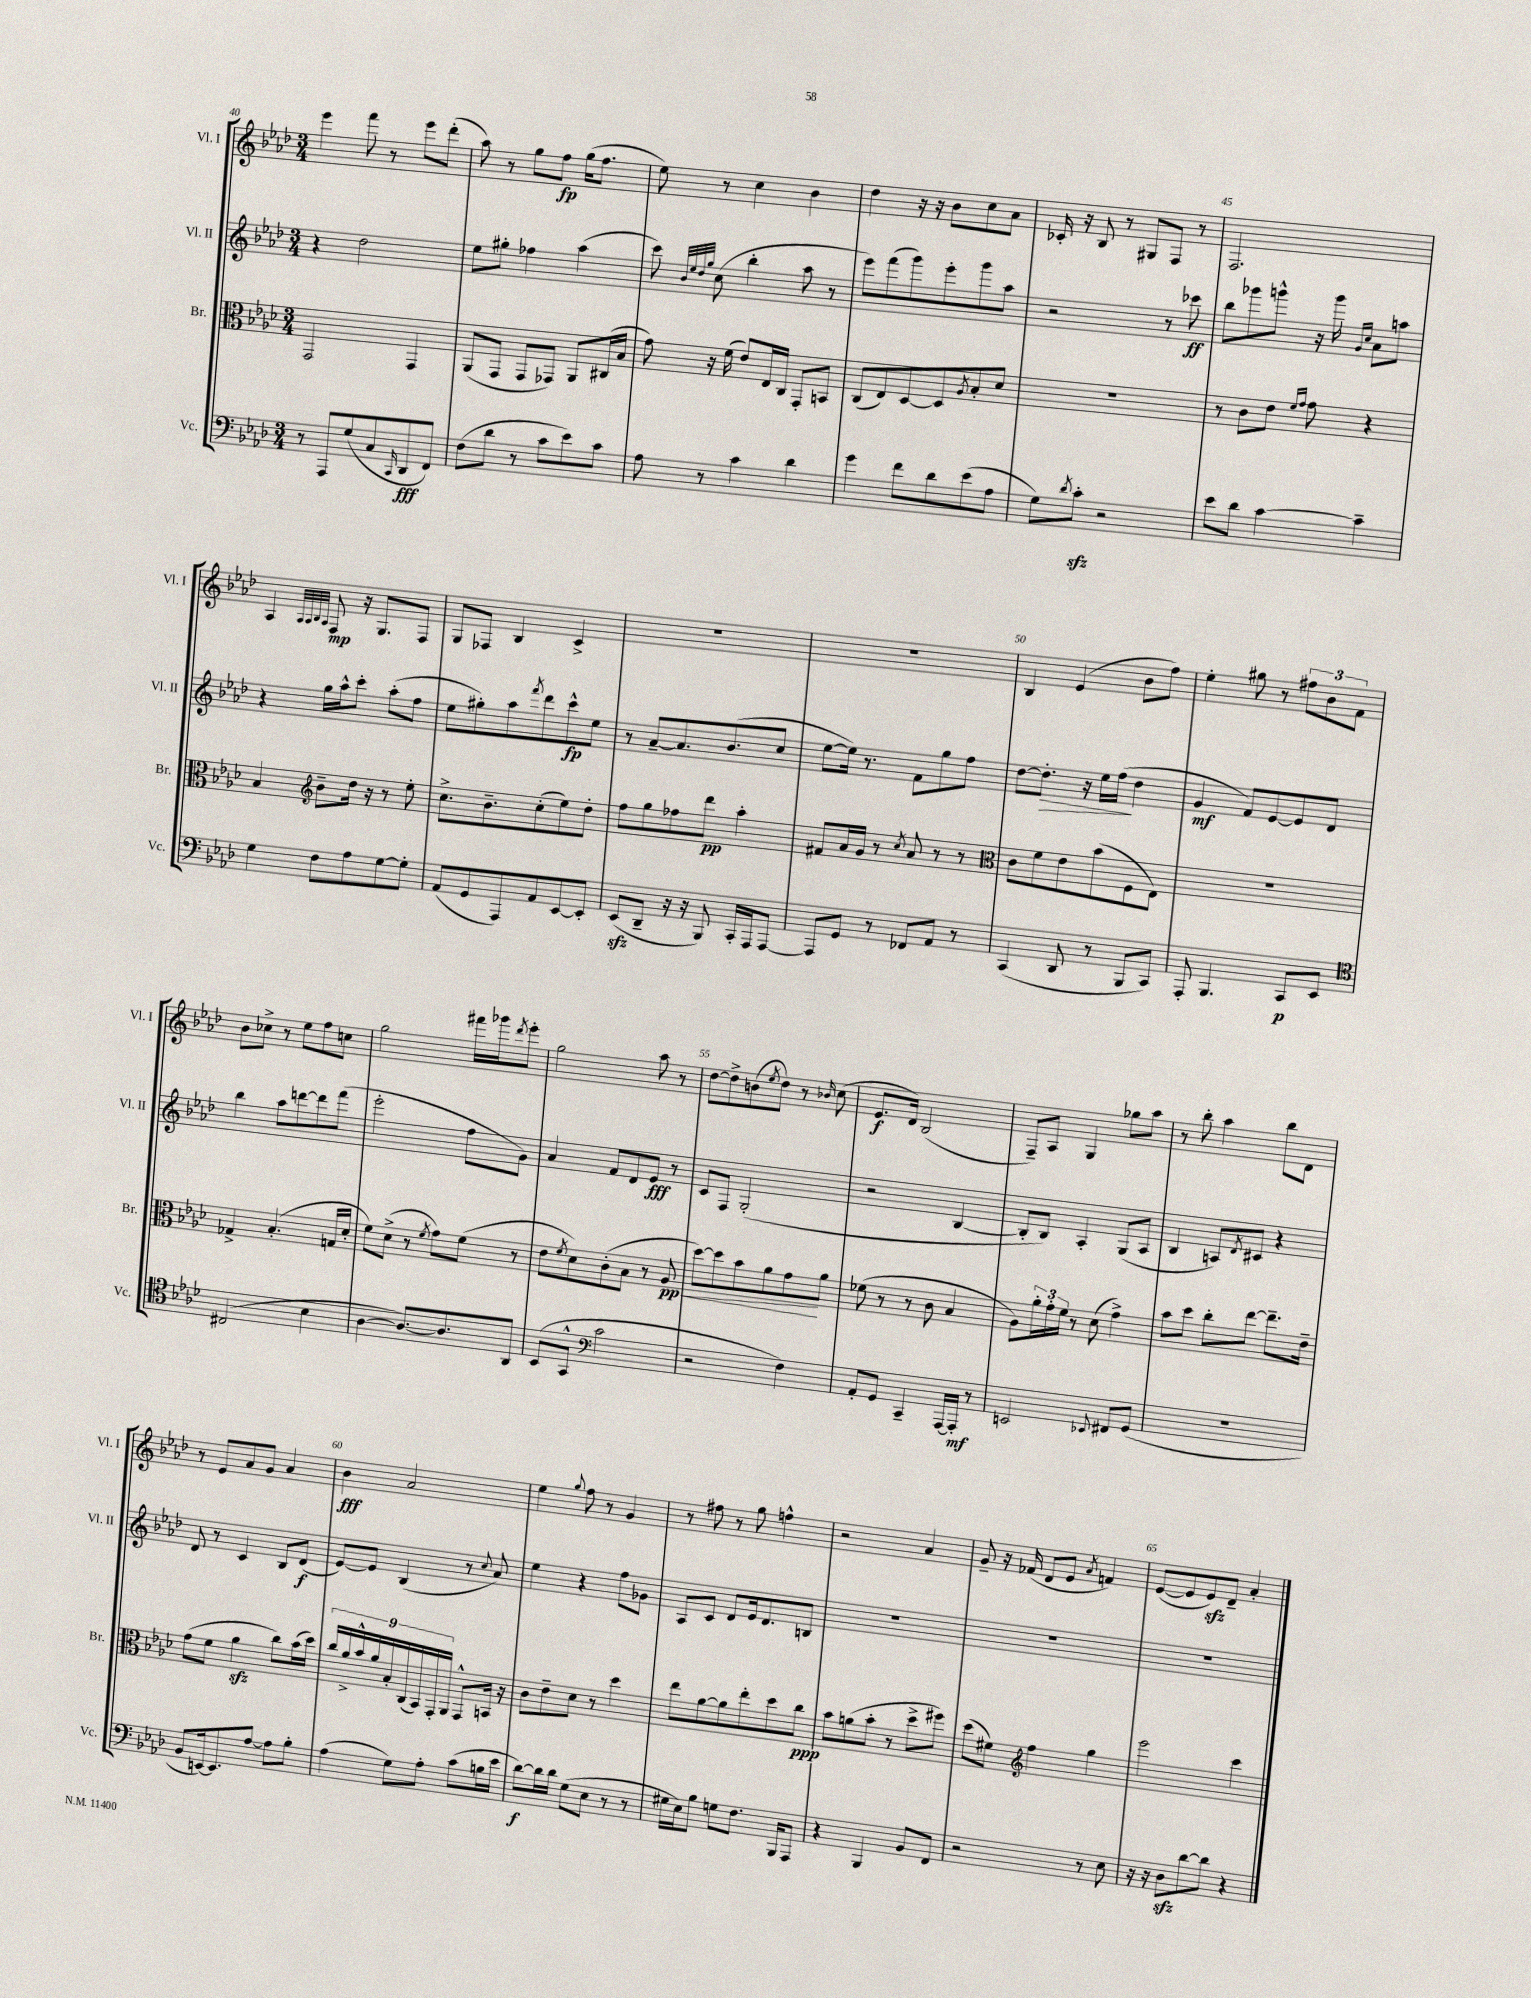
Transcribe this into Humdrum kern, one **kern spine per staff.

**kern	**dynam	**kern	**dynam	**kern	**dynam	**kern	**dynam
*part4	*part4	*part3	*part3	*part2	*part2	*part1	*part1
*staff4	*staff4	*staff3	*staff3	*staff2	*staff2	*staff1	*staff1
*I"Vc.	*	*I"Br.	*	*I"Vl. II	*	*I"Vl. I	*
*I'Vc.	*	*I'Br.	*	*I'Vl. II	*	*I'Vl. I	*
*clefF4	*	*clefC3	*	*clefG2	*	*clefG2	*
*k[b-e-a-d-]	*	*k[b-e-a-d-]	*	*k[b-e-a-d-]	*	*k[b-e-a-d-]	*
*M3/4	*	*M3/4	*	*M3/4	*	*M3/4	*
=40	=40	=40	=40	=40	=40	=40	=40
8r	.	2GG/	.	4r	.	4eee-\	.
8AAA-/L	.	.	.	.	.	.	.
(8G/	.	.	.	2dd-\	.	8fff\	.
8C/	.	.	.	.	.	8r	.
16qqCC/	.	.	.	.	.	.	.
8DD-/	fff	4GG/	.	.	.	8eee-\L	.
8FF/J)	.	.	.	.	.	(8ddd-'\J	.
=41	=41	=41	=41	=41	=41	=41	=41
(8F\L	.	(8AA-/L	.	8ee-\L	.	8aa-\)	.
8d-\J	.	8GG/J	.	8gg#X'\J	.	8r	.
8r	.	8GG/L	.	4ff-X\	.	8gg\L	.
8c\L	.	8GG-X/J)	.	.	.	8ff\J	fp
8e-\)	.	8AA-/L	.	(4aa-\	.	(16gg\KL	.
.	.	.	.	.	.	8.ff\J	.
8c\J	.	(16C#X/L	.	.	.	.	.
.	.	16B-/JJ	.	.	.	.	.
=42	=42	=42	=42	=42	=42	=42	=42
8A-\	.	8g\)	.	8ccc\)	.	8ee-\)	.
.	.	.	.	32qqb-/LLL	.	.	.
.	.	.	.	32qqee-/	.	.	.
.	.	.	.	32qqdd-/	.	.	.
.	.	.	.	32qqgg/JJJ	.	.	.
8r	.	16r	.	(8cc\	.	8r	.
.	.	(16f\	.	.	.	.	.
4c\	.	8e-/L)	.	4bb-'\	.	4cc\	.
.	.	16E-/L	.	.	.	.	.
.	.	16C/JJ	.	.	.	.	.
4d-\	.	8GG'/L	.	8aa-\	.	4b-\	.
.	.	8BBn/J	.	8r	.	.	.
=43	=43	=43	=43	=43	=43	=43	=43
4g\	.	(8C/L	.	8eee-\L)	.	4dd-\	.
.	.	8E-/)	.	(8fff\	.	.	.
8f\L	.	[8D-/	.	8ggg\)	.	16r	.
.	.	.	.	.	.	16r	.
8d-\	.	8D-/]	.	8eee-'\	.	8b-\L	.
.	.	8qA-/	.	.	.	.	.
(8e-\	.	8B-'/	.	8ggg\	.	8cc\	.
8A-\J	.	8d-/J	.	8aa-\J	.	8a-\J	.
=44	=44	=44	=44	=44	=44	=44	=44
8G\L)	.	2.r	.	2r	.	16c-X'/	.
.	.	.	.	.	.	16r	.
8qd-/	.	.	.	.	.	.	.
8czz'\J	.	.	.	.	.	8B-/	.
2r	.	.	.	.	.	8r	.
.	.	.	.	.	.	8G#X/L	.
.	.	.	.	8r	.	8F/J	.
.	.	.	.	8ccc-X\	ff	8r	.
=45	=45	=45	=45	=45	=45	=45	=45
8e-\L	.	8r	.	8bb-\L	.	2.F/	.
8d-\J	.	8c\L	.	8ggg-X\	.	.	.
[4c\	.	8e-\J	.	8gggn^^\J	.	.	.
.	.	16qqf/LL	.	.	.	.	.
.	.	16qqg/JJ	.	.	.	.	.
.	.	8g\	.	16r	.	.	.
.	.	.	.	16ggg\	.	.	.
.	.	.	.	16qqg/LL	.	.	.
.	.	.	.	16qqcc/JJ	.	.	.
4c~\]	.	4r	.	8a-\L	.	.	.
.	.	.	.	8aan\J	.	.	.
!!LO:LB:g=z
=46	=46	=46	=46	=46	=46	=46	=46
4G\	.	4B-/	.	4r	.	4A-/	.
*	*	*clefG2	*	*	*	*	*
.	.	.	.	.	.	32qqA-/LLL	.
.	.	.	.	.	.	32qqA-/	.
.	.	.	.	.	.	32qqB-/	.
.	.	.	.	.	.	32qqA-/JJJ	.
8F\L	.	8b-~\L	.	16gg\LL	.	8F/	mp
.	.	.	.	16aa-^^\J	.	.	.
8A-\	.	16dd-\Jk	.	8ccc'\J	.	16r	.
.	.	16r	.	.	.	8.G/L	.
[8G\	.	8r	.	(8aa-'\L	.	.	.
8G'\J]	.	8ee-'\	.	8ff\J	.	8F/J	.
=47	=47	=47	=47	=47	=47	=47	=47
(8AA-/L	.	8.cc^\L	.	8ee-\L	.	8G/L	.
8GG/	.	.	.	8gg#X'\)	.	8F-X/J	.
.	.	8.b-~\	.	.	.	.	.
8AAA-/)	.	.	.	8aa-\	.	4B-/	.
.	.	.	.	8qfff/	.	.	.
8AA-/	.	(8cc'\	.	8ddd-\	.	.	.
[8EE-/	.	8ee-\)	.	8ccc^^\	fp	4c^/	.
8EE-'/J]	.	8dd-'\J	.	8ee-\J	.	.	.
=48	=48	=48	=48	=48	=48	=48	=48
(8EE-zz/L	.	8ff\L	.	8r	.	2.r	.
8DD-~/J	.	8gg\	.	[8a-~/L	.	.	.
16r	.	8ff-X\	.	8.a-/]	.	.	.
16r	.	.	.	.	.	.	.
8BBB-/)	.	8ddd-\J	pp	.	.	.	.
.	.	.	.	(8.b-/	.	.	.
16CC'/LL	.	4aa-'\	.	.	.	.	.
16AAA-/J	.	.	.	.	.	.	.
[8AAA-/J	.	.	.	8cc/J	.	.	.
=49	=49	=49	=49	=49	=49	=49	=49
8AAA-/L]	.	8f#X/L	.	[8ee-\L	.	2.r	.
8GG/J	.	16a-/L	.	16ee-\Jk])	.	.	.
.	.	16g/JJ	.	8.r	.	.	.
8r	.	8r	.	.	.	.	.
.	.	8qcc/	.	.	.	.	.
8FF-X/L	.	8a-/	.	8f\L	.	.	.
8AA-/J	.	8r	.	8gg\	.	.	.
8r	.	8r	.	8ff\J	.	.	.
=50	=50	=50	=50	=50	=50	=50	=50
*	*	*clefC3	*	*	*	*	*
(4CC/	.	8c\L	.	[8dd-\L	.	4B-/	.
!	!	!	!	!	!LO:HP:b	!	!
.	.	8f\	.	8.dd-'\J]	>	.	.
8DD-/	.	8e-\	.	.	.	(4e-/	.
.	.	.	.	16r	.	.	.
8r	.	(8b-\	.	16ee-\LL	.	.	.
.	.	.	.	(16ff\JJ	.	.	.
8BBB-/L	.	8F\	.	4dd-\	]	8b-\L	.
8CC/J)	.	8E-\J)	.	.	.	8ff\J)	.
=51	=51	=51	=51	=51	=51	=51	=51
8AAA-'/	.	2.r	.	4g/	mf	4ee-'\	.
4.BBB-/	.	.	.	.	.	.	.
.	.	.	.	8f/L)	.	8gg#X\	.
.	.	.	.	[8e-/	.	8r	.
8CC/L	p	.	.	8e-/]	.	12ff#X\L	.
.	.	.	.	.	.	12b-\	.
8EE-/J	.	.	.	8d-/J	.	.	.
.	.	.	.	.	.	12f\J	.
!!LO:LB:g=z
=52	=52	=52	=52	=52	=52	=52	=52
*clefC4	*	*	*	*	*	*	*
(2C#X/	.	4G-X^/	.	4bb-\	.	8b-\L	.
.	.	.	.	.	.	8cc-X^\J	.
.	.	(4.B-'/	.	8aa-\L	.	8r	.
.	.	.	.	[8dddn\	.	8ee-\L	.
4B-\	.	.	.	8ddd\]	.	8ff\	.
.	.	16Gn/LL	.	(8fff\J	.	8ccn\J	.
.	.	16d-'/JJ	.	.	.	.	.
=53	=53	=53	=53	=53	=53	=53	=53
[4A-\	.	8f\L)	.	2eee-'\	.	2gg\	.
.	.	(8d-^\J	.	.	.	.	.
8.A-/L_)	.	8r	.	.	.	.	.
.	.	8qf/	.	.	.	.	.
.	.	8g\L)	.	.	.	.	.
8.A-/]	.	.	.	.	.	.	.
.	.	(8f\J	.	8ff\L	.	16fff#X\LL	.
.	.	.	.	.	.	16ggg-X\J	.
.	.	.	.	.	.	8qddd-/	.
8AA-/J	.	8r	.	8g\J)	.	8eee-'\J	.
=54	=54	=54	=54	=54	=54	=54	=54
(8BB-/L	.	8e-\L	.	4a-/	.	2gg\	.
.	.	8qf/	.	.	.	.	.
8GG^^/J	.	8d-\)	.	.	.	.	.
*clefF4	*	*	*	*	*	*	*
2c\	.	(8c'\	.	8f/L	.	.	.
.	.	8B-\J	.	8d-/	.	.	.
.	.	8r	.	8e-/J	fff	8aa-\	.
!	!	!	!LO:HP:b	!	!	!	!
.	.	8A-/	< pp	8r	.	8r	.
=55	=55	=55	=55	=55	=55	=55	=55
2r	.	[8dd-\L)	.	8c/L	.	[8dd-\L	.
.	.	8dd-\]	.	8F/J	.	8dd-^\]	.
.	.	8b-\	.	(2G'/	.	(8bn\	.
.	.	.	.	.	.	8qee-/	.
.	.	8a-\	.	.	.	8dd-\J)	.
4F\)	.	8g\	.	.	.	8r	.
.	.	.	.	.	.	16qqb-X/	.
.	.	8a-\J	[	.	.	(8cc\	.
=56	=56	=56	=56	=56	=56	=56	=56
8AA-'/L	.	(8f-X\	.	2r	.	8.e-/L	f
8GG/J	.	8r	.	.	.	.	.
.	.	.	.	.	.	16d-/Jk)	.
4CC~/	.	8r	.	.	.	(2B-/	.
.	.	8c\	.	.	.	.	.
[16AAA-/LL	.	4B-/	.	[4B-/	.	.	.
16AAA-'/JJ]	mf	.	.	.	.	.	.
8r	.	.	.	.	.	.	.
=57	=57	=57	=57	=57	=57	=57	=57
2EEn/	.	8A-\L)	.	8B-'/L]	.	8F~/L)	.
.	.	24a-'\L	.	8B-/J)	.	8A-/J	.
.	.	24g'\	.	.	.	.	.
.	.	24f\JJ	.	.	.	.	.
.	.	8r	.	4A-'/	.	4G/	.
.	.	(8d-\	.	.	.	.	.
8qqEE-X/	.	.	.	.	.	.	.
8FF#X/L	.	4g^\)	.	(8G/L	.	8gg-X\L	.
(8GG/J	.	.	.	8A-/J	.	8aa-\J	.
=58	=58	=58	=58	=58	=58	=58	=58
2.r	.	8b-\L	.	4B-/	.	8r	.
.	.	8dd-\J	.	.	.	8bb-'\	.
.	.	8cc'\L	.	8An/L)	.	4aa-\	.
.	.	.	.	8qd-/	.	.	.
.	.	[8ee-\J	.	8c#X/J	.	.	.
.	.	8.ee-~\L]	.	4r	.	8bb-\L	.
.	.	.	.	.	.	8d-\J	.
.	.	16e-~\Jk	.	.	.	.	.
!!LO:LB:g=z
=59	=59	=59	=59	=59	=59	=59	=59
8BB-/L	.	(8g\L	.	8d-/	.	8r	.
[16EEn/k)	.	8f\J	.	8r	.	8e-/L	.
8.EE/]	.	.	.	.	.	.	.
.	.	4a-zz\	.	4c/	.	8a-/	.
[8A-/J	.	.	.	.	.	8g/J	.
8A-\L]	.	8cc\L)	.	8B-/L	.	4a-/	.
8B-'\J	.	(16b-\L	.	(8d-/J	f	.	.
.	.	16dd-\JJ)	.	.	.	.	.
=60	=60	=60	=60	=60	=60	=60	=60
(4A-\	.	18cc/LL	.	[8e-/L)	.	4b-\	fff
.	.	18a-^/	.	.	.	.	.
.	.	18b-^^/	.	.	.	.	.
.	.	.	.	8e-/J]	.	.	.
.	.	18a-/	.	.	.	.	.
.	.	18B-'/	.	.	.	.	.
8G\L)	.	.	.	(4B-/	.	2a-/	.
.	.	(18C/	.	.	.	.	.
.	.	18BB-/)	.	.	.	.	.
8A-'\J	.	.	.	.	.	.	.
.	.	18GG'/	.	.	.	.	.
.	.	18AA-/JJ	.	.	.	.	.
(8c\L	.	8GG^^/L	.	8r	.	.	.
.	.	.	.	8qqcc/	.	.	.
16Bn\L	.	16BBn/Jk	.	8a-/)	.	.	.
16e-\JJ	.	16r	.	.	.	.	.
=61	=61	=61	=61	=61	=61	=61	=61
[8d-\L)	f	8c\L	.	4ee-\	.	4ee-\	.
16d-\L]	.	8e-~\	.	.	.	.	.
16d-\JJ	.	.	.	.	.	.	.
.	.	.	.	.	.	8qqgg/	.
(8G\L	.	8d-\J	.	4r	.	8ff\	.
8E-\J	.	8r	.	.	.	8r	.
8r	.	4dd-\	.	8ff\L	.	4g/	.
8r	.	.	.	8g-X\J	.	.	.
=62	=62	=62	=62	=62	=62	=62	=62
16G#X\LL	.	8ee-\L	.	8A-/L	.	8r	.
16E-\J)	.	.	.	.	.	.	.
8B-\J	.	[8a-\	.	8c/J	.	8ff#X\	.
8Gn\L	.	8a-\]	.	8d-/L	.	8r	.
8.F\J	.	8ee-'\	.	16e-/k	.	8gg\	.
.	.	.	.	8.d-/	.	.	.
.	.	8dd-\	.	.	.	4ffn^^\	.
16BBB-/KL	.	.	.	.	.	.	.
8AAA-/J	.	8cc\J	ppp	8Bn/J	.	.	.
=63	=63	=63	=63	=63	=63	=63	=63
4r	.	8b-\L	.	2.r	.	2r	.
.	.	(8an\	.	.	.	.	.
4BBB-/	.	8b-'\J	.	.	.	.	.
.	.	8r	.	.	.	.	.
8BB-/L	.	8dd-^\L	.	.	.	4a-/	.
8FF/J	.	8ff#X\J)	.	.	.	.	.
=64	=64	=64	=64	=64	=64	=64	=64
2r	.	(8dd-\L	.	2.r	.	8g~/	.
.	.	8f#X\J)	.	.	.	16r	.
.	.	.	.	.	.	(16f-X/	.
*	*	*clefG2	*	*	*	*	*
.	.	4ff\	.	.	.	8d-/L	.
.	.	.	.	.	.	8e-/J	.
.	.	.	.	.	.	8qa-/	.
8r	.	4gg\	.	.	.	4fn/)	.
8E-\	.	.	.	.	.	.	.
=65	=65	=65	=65	=65	=65	=65	=65
16r	.	2eee-\	.	2.r	.	([8e-/L	.
16r	.	.	.	.	.	.	.
8D-zz\L	.	.	.	.	.	8e-/]	.
[8d-\	.	.	.	.	.	8e-zz/)	.
8d-\J]	.	.	.	.	.	8d-~/J	.
4r	.	4ccc\	.	.	.	4a-'/	.
==	==	==	==	==	==	==	==
*-	*-	*-	*-	*-	*-	*-	*-
